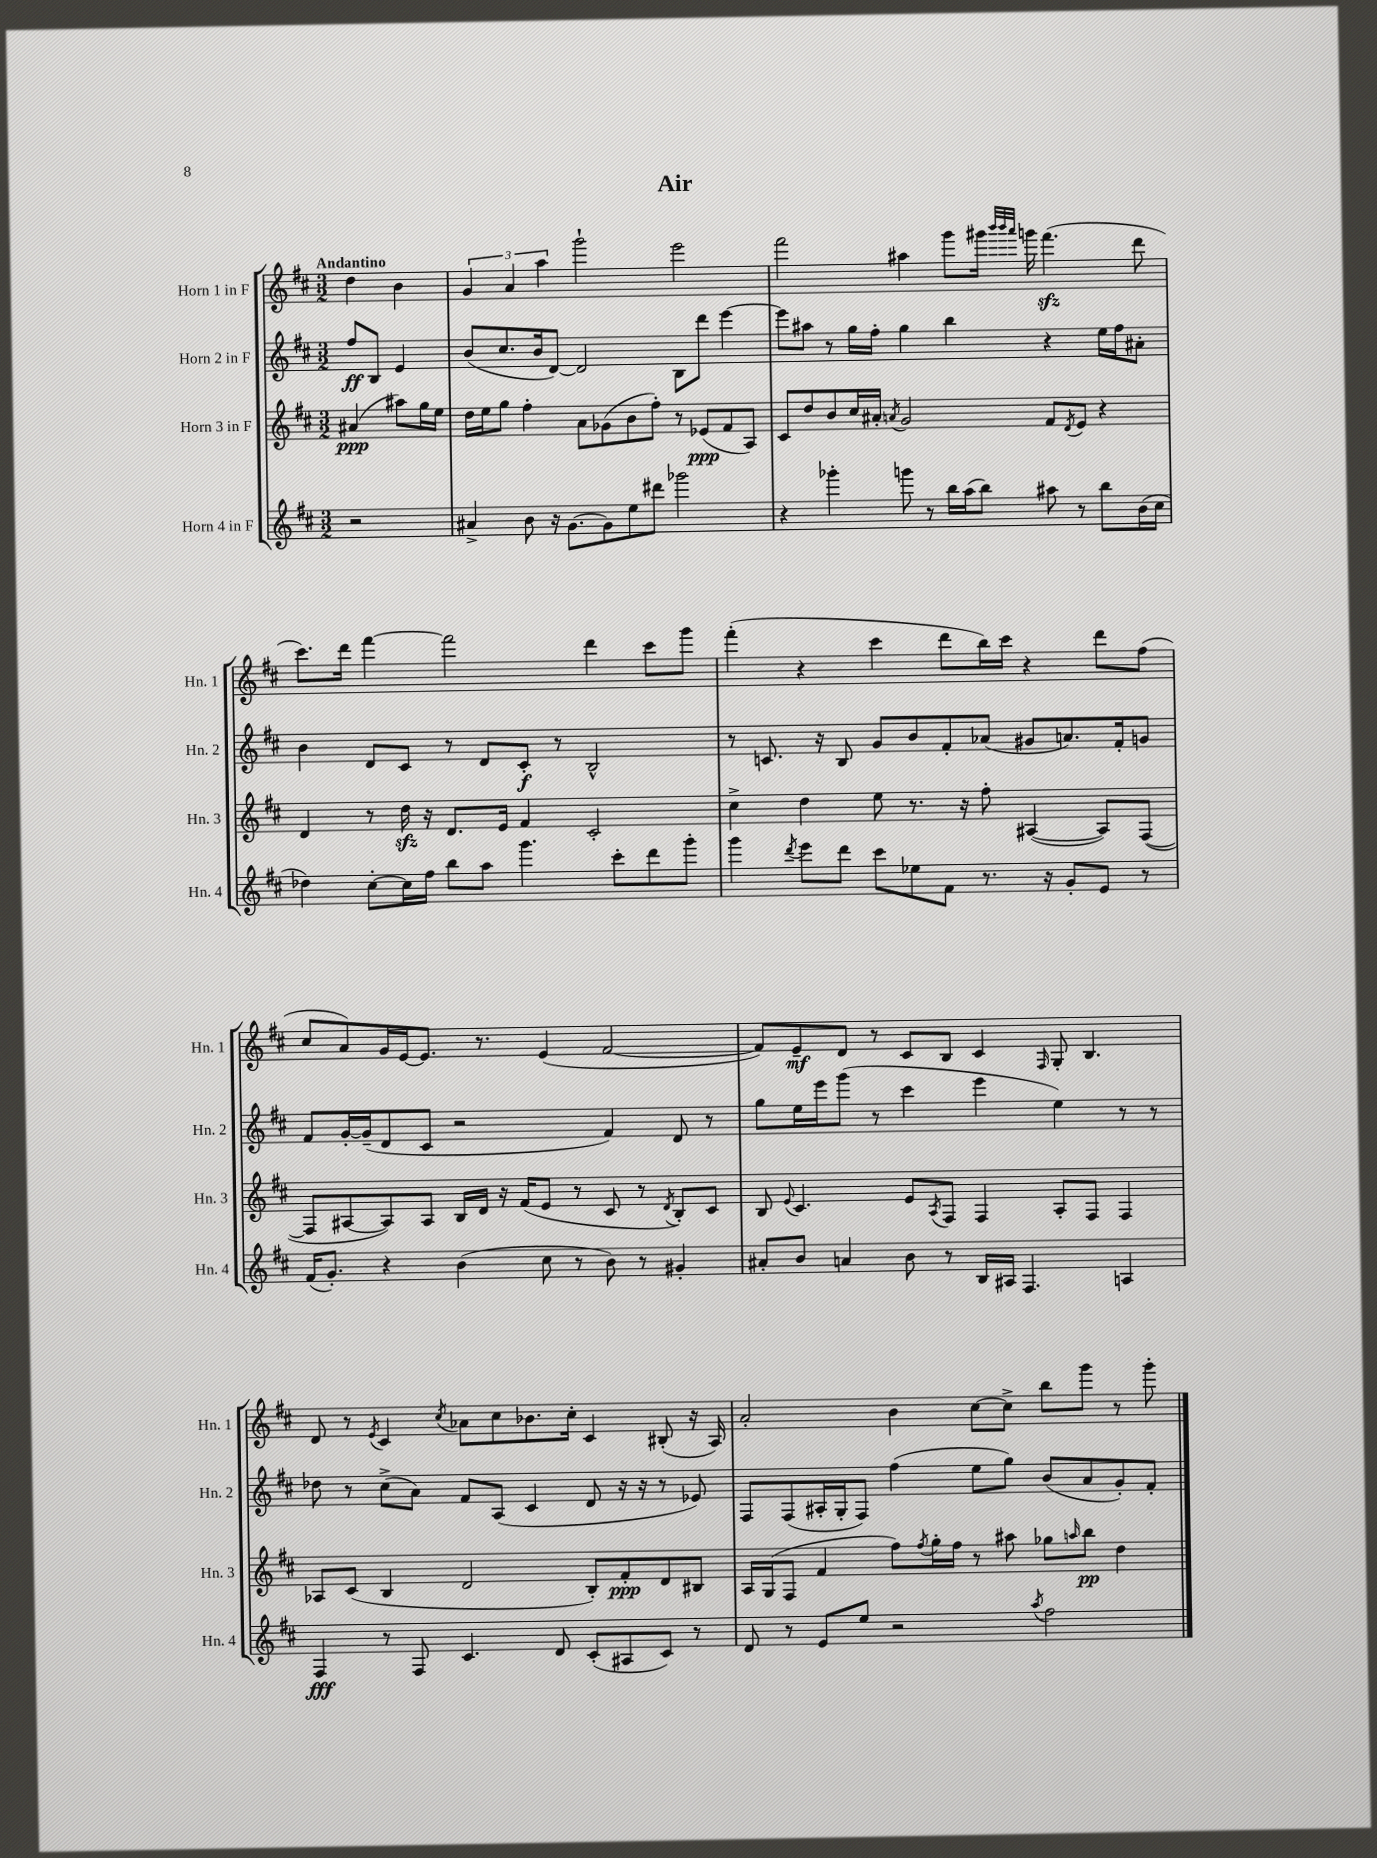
\header { title = "Air" }
<<
\new StaffGroup <<
\new Staff = "s0" \with { instrumentName = "Horn 1 in F" shortInstrumentName = "Hn. 1" } {
    \clef treble \key d \major \numericTimeSignature \time 3/2 \partial 2 \tempo "Andantino"
    d''4 b'4 |
    \tuplet 3/2 { g'4 a'4 a''4 } g'''2-! e'''2 |
    fis'''2 ais''4 g'''8 gis'''16 \grace { b'''32 b'''32 a'''32 } g'''16 fis'''4.\sfz( d'''8 |
    cis'''8.) d'''16 fis'''4~ fis'''2 d'''4 cis'''8 g'''8 |
    fis'''4-.( r4 cis'''4 d'''8 b''16) cis'''16 r4 d'''8 fis''8( |
    cis''8 a'8) g'16 e'16~ e'8. r8. e'4( fis'2~ |
    fis'8) e'8--\mf d'8 r8 cis'8 b8 cis'4 \grace { fis16 } g8-. b4. |
    d'8 r8 \acciaccatura { e'8 } cis'4 \acciaccatura { cis''8 } aes'8 cis''8 bes'8. cis''16-. cis'4 bis8-.( r16 a16) |
    a'2-. b'4 cis''8~ cis''8-> b''8 g'''8 r8 g'''8-. \bar "|." |
}
\new Staff = "s1" \with { instrumentName = "Horn 2 in F" shortInstrumentName = "Hn. 2" } {
    \clef treble \key d \major \numericTimeSignature \time 3/2 \partial 2
    fis''8\ff b8 e'4 |
    b'8( cis''8. b'16 d'8~) d'2 b8 d'''8 e'''4~ |
    e'''8 ais''8 r8 g''16 fis''16-. g''4 b''4 r4 e''16 fis''16 ais'8-. |
    b'4 d'8 cis'8 r8 d'8 cis'8-.\f r8 b2-^ |
    r8 c'8. r16 b8 g'8 b'8 fis'8-. aes'8( gis'8 a'8.) fis'16-. g'8 |
    fis'8 g'16~-. g'16--( d'8 cis'8 r2 fis'4) d'8 r8 |
    g''8 e''16 e'''16 g'''8( r8 cis'''4 e'''4 e''4) r8 r8 |
    des''8 r8 cis''8->( a'8) fis'8 a8( cis'4 d'8 r16 r16 r8 ees'8) |
    fis8 fis8( ais16-. g16-. fis8) fis''4( e''8 g''8) b'8( a'8 g'8-.) fis'8-. \bar "|." |
}
\new Staff = "s2" \with { instrumentName = "Horn 3 in F" shortInstrumentName = "Hn. 3" } {
    \clef treble \key d \major \numericTimeSignature \time 3/2 \partial 2
    ais'4\ppp( ais''8) g''16 e''16 |
    d''16 e''16 g''8 fis''4-. a'8 ges'8( b'8 fis''8-.) r8 ees'8\ppp( fis'8 a8) |
    cis'8 d''8 b'8 cis''16 ais'16-. \acciaccatura { a'8 } g'2 fis'8 \acciaccatura { d'8 } e'8 r4 |
    d'4 r8 d''16\sfz r16 d'8. e'16 fis'4 cis'2-. |
    cis''4-> d''4 e''8 r8. r16 fis''8-. ais4~( ais8) fis8~( |
    fis8 ais8~ ais8) ais8 b16 d'16 r16 fis'16( e'8 r8 cis'8 r8 \acciaccatura { d'8 } b8-.) cis'8 |
    b8 \appoggiatura { e'8 } cis'4. e'8 \acciaccatura { a8 } fis8 fis4 a8-. fis8 fis4 |
    aes8 cis'8( b4 d'2 b8-.) fis'8-.\ppp d'8 bis8 |
    a16 g16( fis8 fis'4 fis''8) \acciaccatura { fis''8 } g''16-. fis''16 r8 ais''8 ges''8 \grace { a''16 } b''8\pp d''4 \bar "|." |
}
\new Staff = "s3" \with { instrumentName = "Horn 4 in F" shortInstrumentName = "Hn. 4" } {
    \clef treble \key d \major \numericTimeSignature \time 3/2 \partial 2
    r2 |
    ais'4-> b'8 r16 g'8.~ g'8 e''8 dis'''8 ges'''2 |
    r4 ges'''4-. g'''8 r8 b''16 a''16( b''8) ais''8 r8 b''8 b'16( cis''16 |
    des''4) cis''8~-. cis''16 fis''16 b''8 a''8 g'''4. cis'''8-. d'''8 g'''8-. |
    g'''4 \acciaccatura { d'''8 } e'''8 d'''8 cis'''8 ees''8 fis'8 r8. r16 g'8-. e'8 r8 |
    fis'16( g'8.-.) r4 b'4( cis''8 r8 b'8) r8 gis'4-. |
    ais'8-. b'8 a'4 b'8 r8 b16 ais16 fis4. a4 |
    fis4\fff r8 fis8 cis'4. d'8 cis'8-.( ais8 cis'8) r8 |
    d'8 r8 e'8 e''8 r2 \acciaccatura { a''8 } fis''2 \bar "|." |
}
>>
>>
\layout { \context { \Score \remove "Bar_number_engraver" } }
